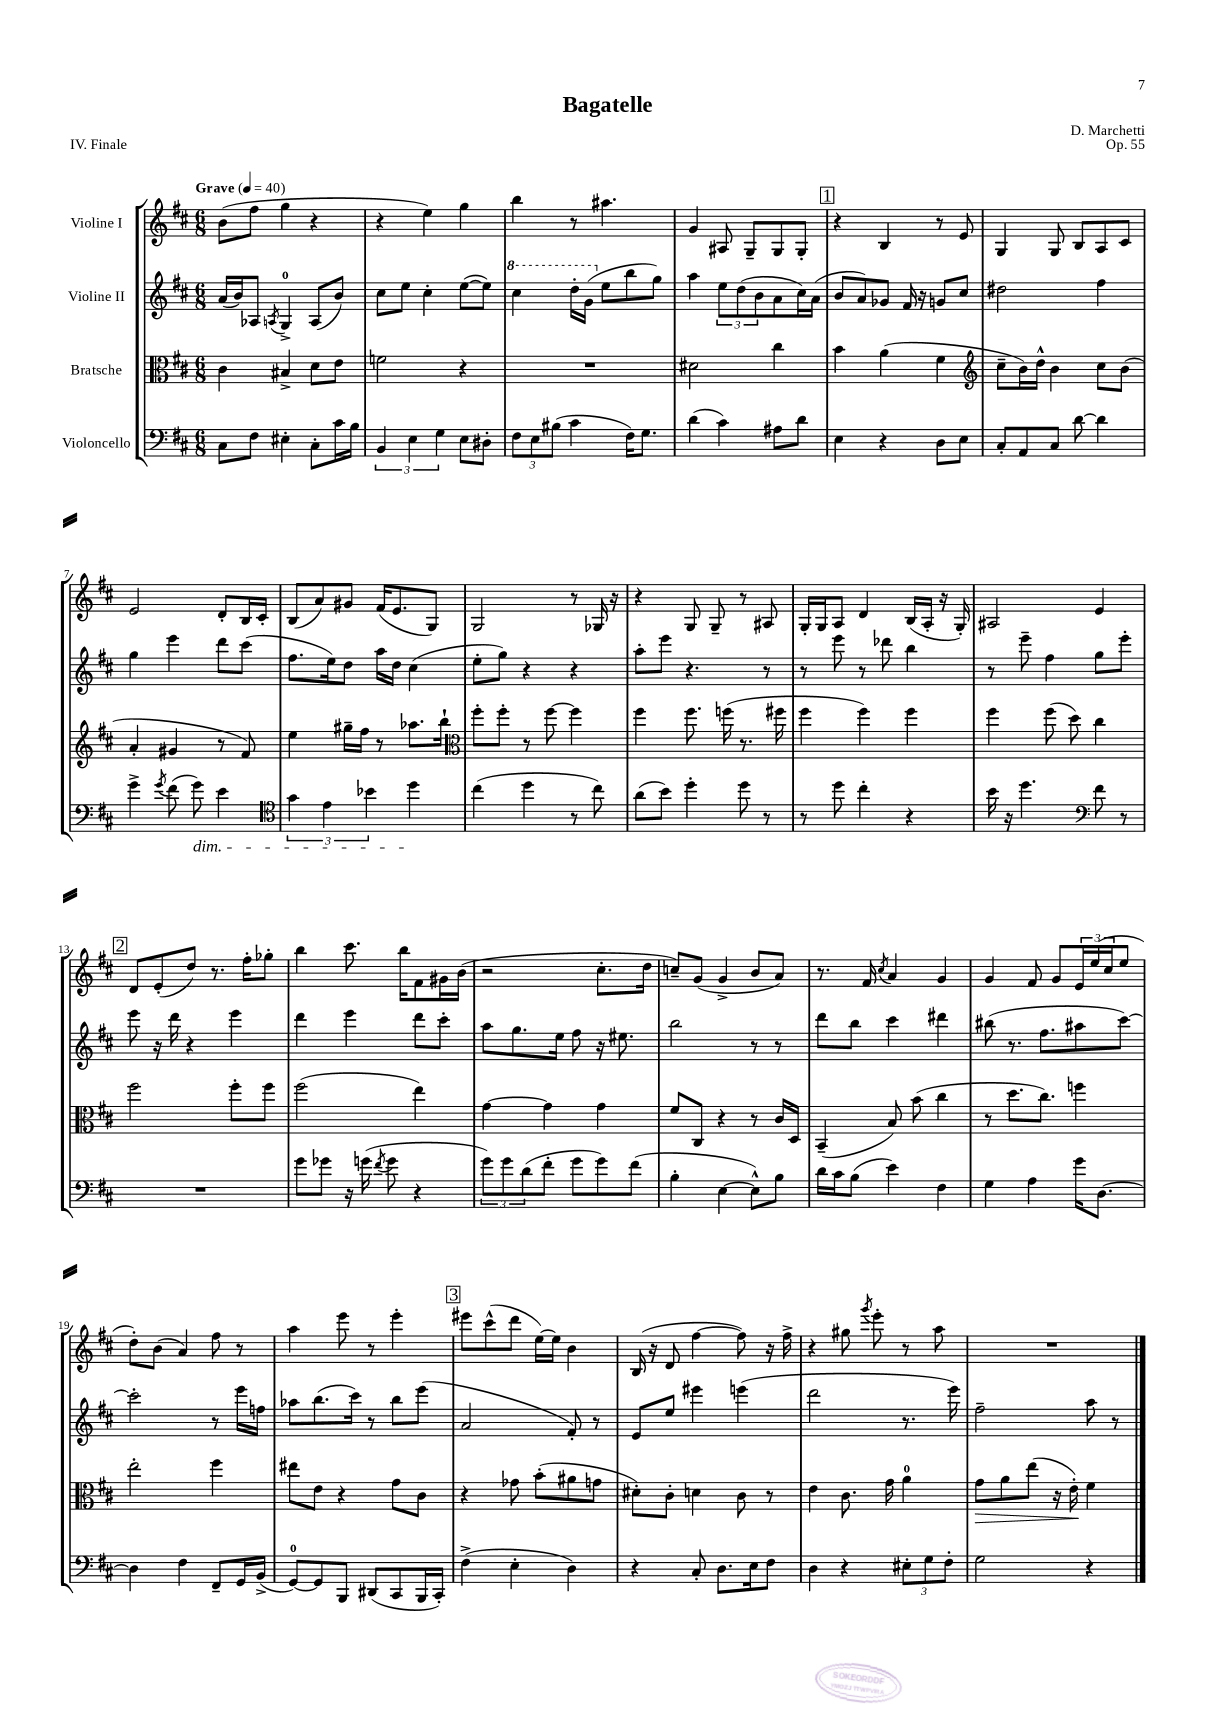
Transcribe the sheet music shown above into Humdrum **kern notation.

**kern	**kern	**kern	**kern
*staff4	*staff3	*staff2	*staff1
*clefF4	*clefC3	*clefG2	*clefG2
*k[f#c#]	*k[f#c#]	*k[f#c#]	*k[f#c#]
*M6/8	*M6/8	*M6/8	*M6/8
*MM40	*MM40	*MM40	*MM40
8C#	4c#	(16a	(8b
.	.	16b)	.
8F#	.	8A-	8ff#
.	.	8qA	.
4E#'	4B#^	4G^	4gg
8C#'	8d	(8A	4r
16c#	8e	8b)	.
16B	.	.	.
=	=	=	=
6BB	2f	8cc#	4r
.	.	8ee	.
6E	.	.	.
.	.	4cc#'	4ee)
6G	.	.	.
8E	4r	([8ee	4gg
8D#'	.	8ee])	.
=	=	=	=
12F#	2.r	4ccc#	4bb
12E	.	.	.
(12B#	.	.	.
4c#	.	16ddd'	8r
.	.	(16gg	.
.	.	8ee	4.aa#
16F#)	.	8bb	.
8.G	.	.	.
.	.	8gg)	.
=	=	=	=
(4d	2d#	4aa	4g
4c#)	.	12ee	8A#
.	.	(12dd	.
.	.	.	8G~
.	.	12b	.
8A#	4cc#	8a	8G
8d	.	16cc#)	8G'
.	.	(16a	.
=	=	=	=
4E	4b	8b	4r
.	.	8a)	.
4r	(4a	8g-	4B
.	.	16f#	.
.	.	16r	.
8D	4f#	8g	8r
8E	.	8cc#	8e
=	=	=	=
*	*clefG2	*	*
8C#'	8cc#~	2dd#	4G
8AA	16b)	.	.
.	16dd^^	.	.
8C#	4b	.	8G
[8d	.	.	8B
4d]	8cc#	4ff#	8A
.	(8b	.	8c#
=	=	=	=
4g^	4a'	4gg	2e
8qg	.	.	.
(8f#	4g#	4eee	.
8g)	.	.	.
4e	8r	8ddd	8d'
.	8f#)	(8ccc#	16B
.	.	.	16c#'
=	=	=	=
*clefC4	*	*	*
6g	4ee	8.ff#	(8B
.	.	.	8a)
6e	.	.	.
.	.	16ee)	.
.	16gg#~	8dd	8g#
.	16ff#	.	.
6b-	.	.	.
.	8r	16aa	(16f#
.	.	16dd	8.e
4dd	8.aa-	(4cc#	.
.	.	.	8G)
.	16bb`	.	.
=	=	=	=
*	*clefC3	*	*
(4cc#	8ff#'	8ee'	2G
.	8ff#'	8gg)	.
4dd	8r	4r	.
.	[8ff#	.	.
8r	4ff#]	4r	8r
8cc#)	.	.	16G-
.	.	.	16r
=	=	=	=
(8a	4ff#	8aa'	4r
8b)	.	8eee	.
4dd'	8.ff#	4.r	8G
.	.	.	8G~
.	(16ff	.	.
8dd	8.r	.	8r
8r	.	8r	8A#
.	16ff#	.	.
=	=	=	=
8r	4ff#	8r	16G'
.	.	.	16G
8dd	.	8eee	8A
4cc#'	4ff#)	8r	4d
.	.	8ddd-	.
4r	4ff#	4bb	(16B
.	.	.	16A'
.	.	.	16r
.	.	.	16G')
=	=	=	=
16b	4ff#	8r	2A#
16r	.	.	.
4.dd	.	8eee~	.
.	(8ff#	4ff#	.
.	8dd)	.	.
*clefF4	*	*	*
8f#	4cc#	8gg	4e
8r	.	8eee'	.
=	=	=	=
2.r	2ff#	8eee	8d
.	.	16r	(8e'
.	.	16ddd	.
.	.	4r	8dd)
.	.	.	8.r
.	8ff#'	4eee	.
.	.	.	16ff#'
.	8ff#	.	8gg-'
=	=	=	=
8g	(2ff#	4ddd	4bb
8g-	.	.	.
16r	.	4eee	8.ccc#
(16g	.	.	.
8qf#	.	.	.
8g	.	.	.
.	.	.	16bb
4r	4ee)	8ddd	8f#
.	.	8ccc#'	16g#
.	.	.	(16b
=	=	=	=
12g)	[4g	8aa	2r
12g	.	.	.
.	.	8.gg	.
(12d	.	.	.
8f#'	4g]	.	.
.	.	16ee	.
8g	.	8ff#	.
8g)	4g	16r	8.cc#'
.	.	8.ee#	.
(8f#	.	.	.
.	.	.	16dd
=	=	=	=
4B'	8f#	2bb	8cc~)
.	8C#	.	(8g
[4E	4r	.	4g^
8E^^])	8r	8r	8b
8B	16c#	8r	8a)
.	16D	.	.
=	=	=	=
16d	(4BB~	8ddd	8.r
16c#	.	.	.
(8B	.	8bb	.
.	.	.	16f#
.	.	.	8qcc#
4e)	8B)	4ccc#	4a
.	(8b	.	.
4F#	4cc#	4ddd#	4g
=	=	=	=
4G	8r	(8bb#	4g
.	8.dd	8.r	.
4A	.	.	8f#
.	8.cc#)	8.ff#	.
.	.	.	8g
16g	4ff	8aa#	24e
.	.	.	(24ee
[8.D	.	.	.
.	.	.	24cc#
.	.	[8ccc#)	8ee
=	=	=	=
4D]	2ee'	2ccc#']	8dd')
.	.	.	(8b
4F#	.	.	4a)
8FF#~	4ff#	8r	8ff#
16GG	.	16eee	8r
(16BB^	.	16ff	.
=	=	=	=
[8GG)	8ee#	8aa-	4aa
8GG]	8e	(8.bb	.
8BBB	4r	.	8eee
.	.	16ccc#)	.
(8DD#	.	8r	8r
8CC#	8g	8bb	4eee'
16BBB	8c#	(8eee	.
16CC#')	.	.	.
=	=	=	=
(4F#^	4r	2a	8eee#
.	.	.	(8ccc#^^
4E'	8g-	.	8ddd
.	(8b'	.	[16ee)
.	.	.	16ee]
4D)	8a#	8f#')	4b
.	8g	8r	.
=	=	=	=
4r	8d#')	8e	(16B
.	.	.	16r
.	8c#'	8ee	8d
8C#'	4d	4eee#	[4ff#
8.D	.	.	.
.	8c#	(4eee	8ff#])
16E	.	.	.
8F#	8r	.	16r
.	.	.	16ff#^
=	=	=	=
4D	4e	2ddd	4r
4r	8.c#	.	8gg#
.	.	.	8qggg
.	.	.	8eee'
.	16g	.	.
12E#'	4a	8.r	8r
12G	.	.	.
.	.	.	8aa
12F#'	.	.	.
.	.	16eee)	.
=	=	=	=
2G	8g	2ff#~	2.r
.	8a	.	.
.	(8ee	.	.
.	16r	.	.
.	16e')	.	.
4r	4f#	8aa	.
.	.	8r	.
==	==	==	==
*-	*-	*-	*-
